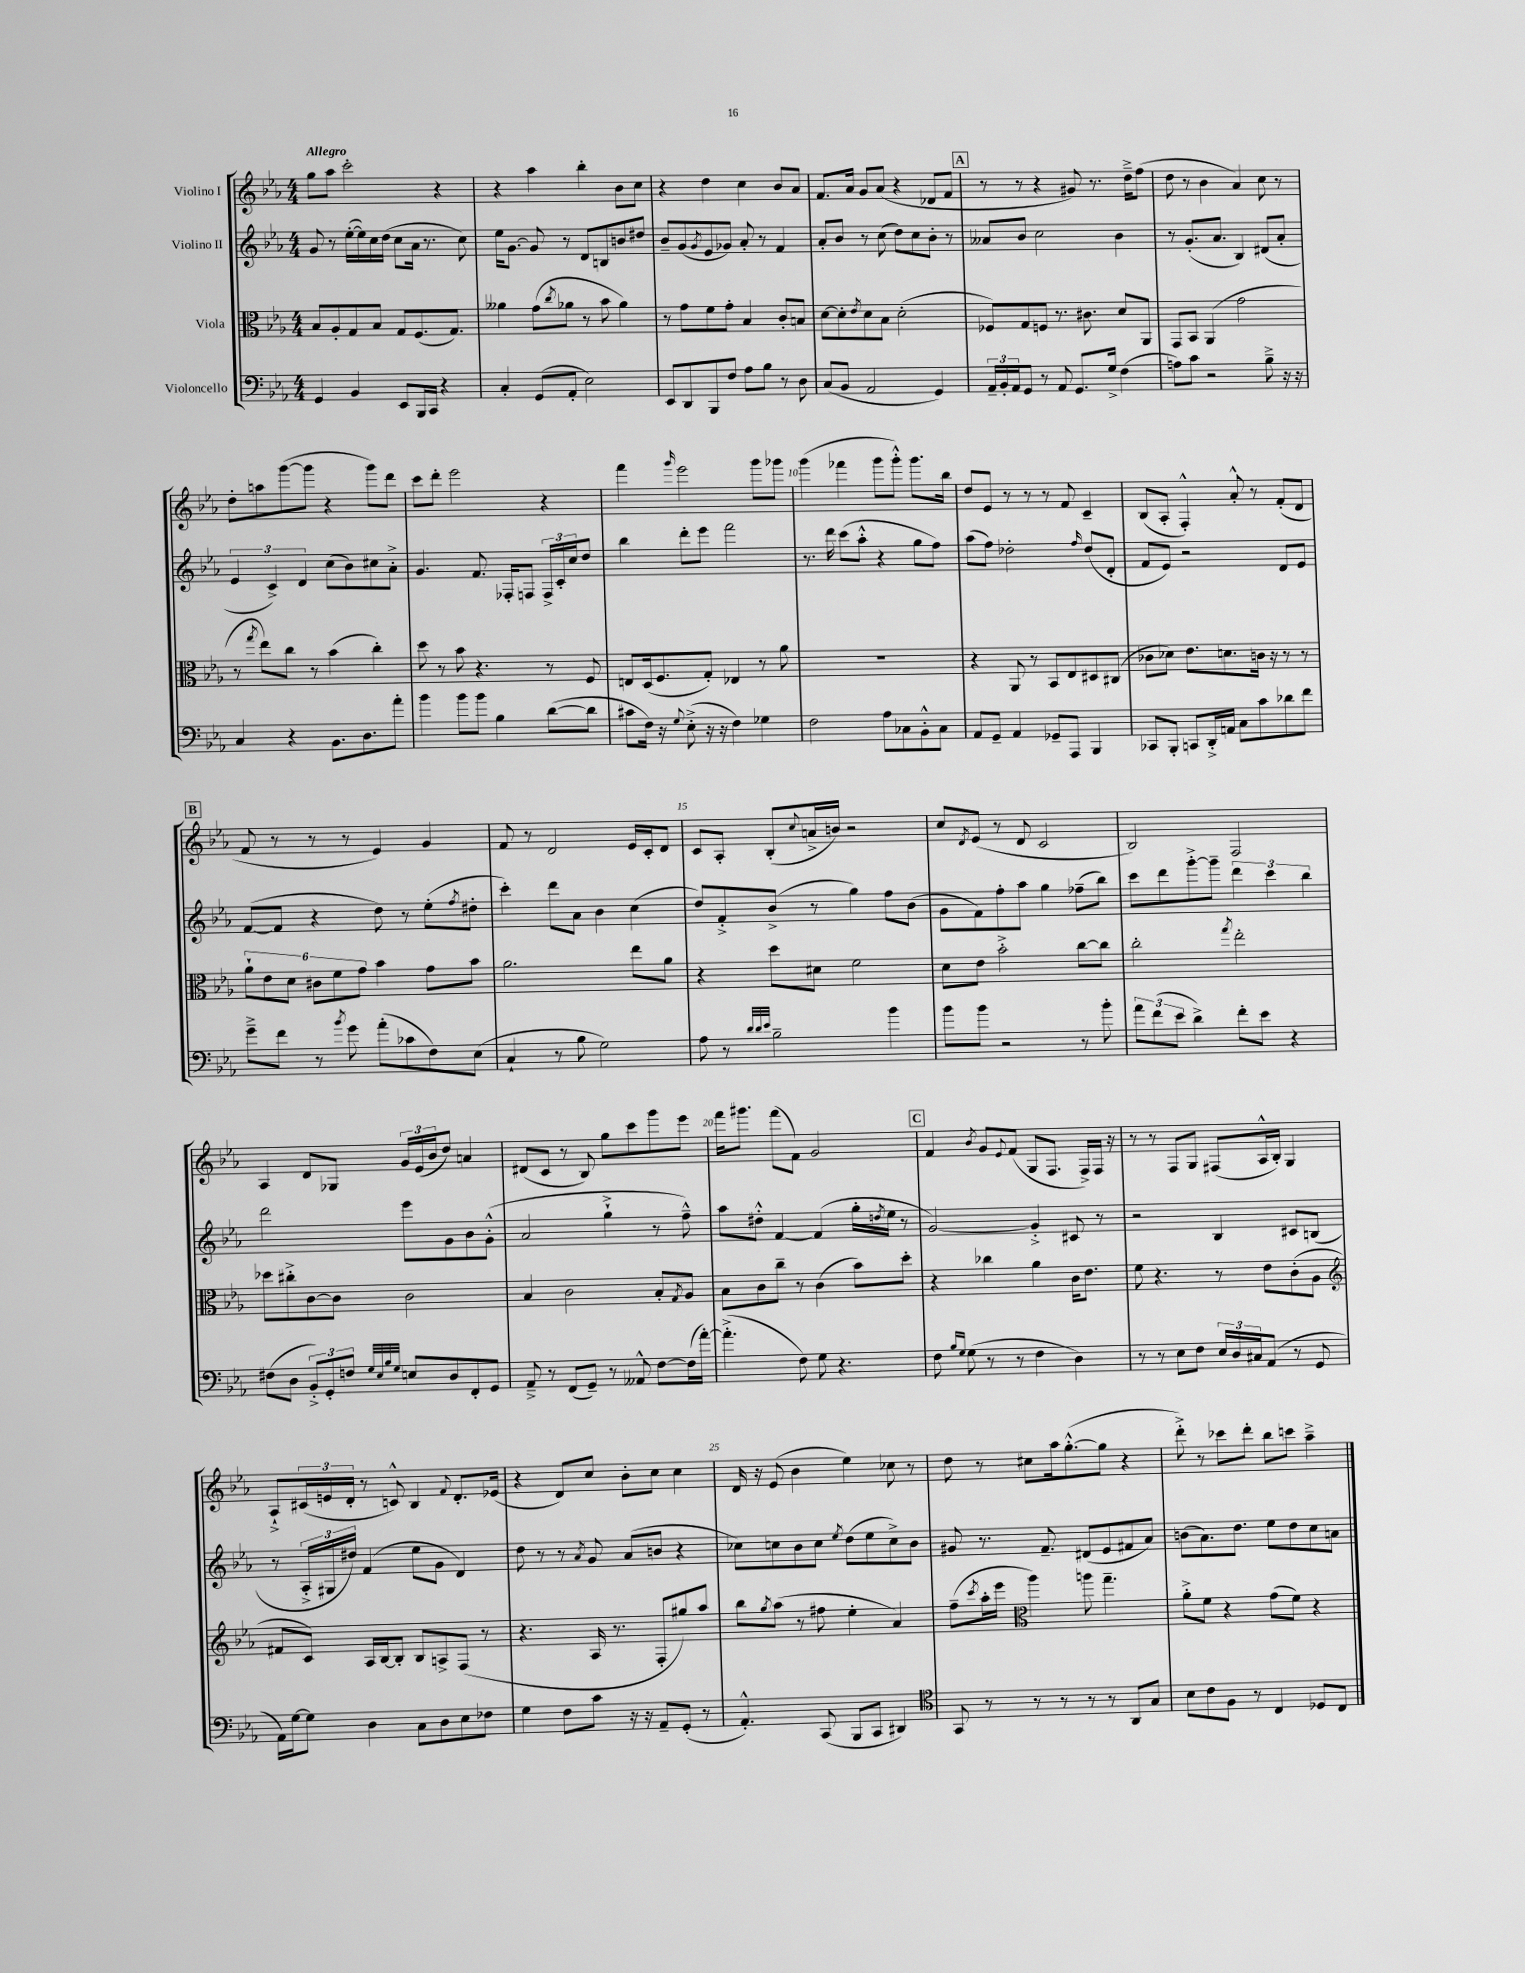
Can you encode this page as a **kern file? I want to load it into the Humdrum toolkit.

**kern	**kern	**kern	**kern
*staff4	*staff3	*staff2	*staff1
*clefF4	*clefC3	*clefG2	*clefG2
*k[b-e-a-]	*k[b-e-a-]	*k[b-e-a-]	*k[b-e-a-]
*M4/4	*M4/4	*M4/4	*M4/4
4GG	8B-	8g	8gg
.	8A-'	8r	8aa-
4BB-	8G	([16ee-'	2ccc'
.	.	16ee-])	.
.	8B-	16cc	.
.	.	(16dd	.
8EE-	8G	8cc	.
16BBB-	(8.F	16a-	.
16CC	.	8.r	.
4r	.	.	4r
.	8.G)	.	.
.	.	8cc)	.
=	=	=	=
4C'	4a--	16ee-	4r
.	.	[8.g	.
(8GG	(8g	8g]	4aa-
.	8qcc	.	.
8AA-'	8a-	8r	.
2E-)	8r	8d	4bb-'
.	8b-	8B	.
.	4a-)	8b	8b-
.	.	8dd#	8cc
=	=	=	=
8EE-	8r	8b-~	4r
8DD	8g	(8g	.
.	.	8qg	.
8BBB-	8f	8e-	4dd
8F	8g'	8g-)	.
8A-	4B-	8a-'	4cc
8B-	.	8r	.
8r	8c'	4f	8b-
8D	8B	.	8a-
=	=	=	=
(8C	[8d	8a-'	8.f
8BB-	8d']	8b-	.
.	.	.	16a-
.	8qe-	.	.
2AA-	8d	8r	8g
.	8B-	(8cc	(8a-
.	(2d'	8dd)	4r
.	.	8cc	.
4GG)	.	8b-'	8d-
.	.	8r	8f
=	=	=	=
24AA-~	8F-)	8a--	8r
24BB-'	.	.	.
24AA-	.	.	.
8GG	8G	8b-	8r
8r	8F	2cc	4r
8AA-	8.r	.	.
8.GG	.	.	8g#)
.	8.c#	.	.
.	.	.	8.r
16G^	.	.	.
(4F	8d	4b-	.
.	.	.	16dd~^
.	8AA-	.	(8ff
=	=	=	=
8A)	8GG	8r	8dd
8c	8BB-	(8.g'	8r
2r	(4AA-	.	4b-
.	.	8.a-	.
.	2g	4B-)	4a-)
8B-~^	.	(8d#	8cc
16r	.	8a-'	8r
16r	.	.	.
=	=	=	=
4C	8r	6e-	8dd'
.	8qgg	.	.
.	8ee-)	.	8aa
.	.	6c^)	.
4r	8cc	.	([8ggg
.	.	6d	.
.	8r	.	8ggg]
8.BB-	(4b-	(8cc	4r
.	.	8b-)	.
8.D	.	.	.
.	4cc')	8cc#	8ggg)
8a-'	.	8a-'^	8ddd
=	=	=	=
4b-	8dd	4.g	8ccc
.	8r	.	8ddd'
8b-	8b-	.	2eee-
8b-	4.r	8.f	.
4B-	.	.	.
.	.	16F-'	.
.	.	8F	.
([8d	8r	24F^	4r
.	.	24c'	.
.	.	24cc	.
8d]	8F	8dd	.
=	=	=	=
8c#	8E	4bb-	4fff
16F)	(16D	.	.
16r	8.F	.	.
8qqG	.	.	16qqggg
(8E-'^	.	8ddd'	2eee-
16r	8G')	8eee-	.
16r	.	.	.
4F)	4E-	2fff	.
4G-	8r	.	8ggg
.	8a-	.	8ggg-
=	=	=	=
2F	1r	8.r	(4ggg
.	.	16ddd	.
.	.	(8ccc	4fff-
.	.	8aa-'^^	.
8A-	.	4r	8ggg
8C-	.	.	8ggg'^^)
8BB-'^^	.	8gg	8.ggg
8C-	.	8ff)	.
.	.	.	16bb-
=	=	=	=
8AA-	4r	(8aa-	8dd
8GG~	.	8ff)	8e-
4AA-	8AA-	2dd-'	8r
.	8r	.	8r
8GG-~	8BB-	.	8r
8AAA-	8E-	.	8f
.	.	16qqff	.
4BBB-	8D#	(8dd-	4c~
.	(8C#	8d'	.
=	=	=	=
8CC-	8c-	8f	(8B-
8BBB-'	8d-)	8e-)	8A-'
8CC	8.e-	2r	4F'^^)
16DD'^	.	.	.
16AA	8.d	.	.
8C	.	.	8a-'^^
8c	16c	.	8r
.	16r	.	.
8d-	8r	8d	(8f'
8f	8r	8e-	8d
=	=	=	=
8g~^	12a-`	([8f	8f
.	12e-	.	.
8f	.	8f]	8r
.	12d	.	.
8r	12c#	4r	8r
.	12f	.	.
8qb-	.	.	.
8g	.	.	8r
.	12g	.	.
(8a-'	4b-	8dd)	4e-)
8c-	.	8r	.
8F)	8g	(8ee-'	4g
.	.	8qff	.
(8E-	8b-	8dd#'	.
=	=	=	=
4C`	2.a-	4ccc')	8f
.	.	.	8r
8r	.	8ddd	2d
8B-	.	8a-	.
2G)	.	4b-	.
.	8ee-	(4cc	16e-
.	.	.	16c'
.	8a-	.	8d
=	=	=	=
8A-	4r	8dd)	8c
8r	.	8f'^	8A-'
32qqd	.	.	.
32qqd	.	.	.
32qqe-	.	.	.
2B-~	8dd	(8b-^	(8B-'
.	.	.	8qqcc
.	8d#	8r	16a^
.	.	.	16b)
.	2f	4gg)	2r
4b-	.	8ff	.
.	.	(8b-	.
=	=	=	=
8b-	8d	8g	8cc
.	.	.	8qd
8b-	8e-	8f)	(8e-
2r	2b-'^	8ff'	8r
.	.	8aa-	8d
.	.	4gg	2c
8r	[8cc	(8ff-~	.
8b-'	8cc]	8bb-)	.
=	=	=	=
12a-	2cc'	8ccc	2B-)
(12f	.	.	.
.	.	8ddd	.
12e-	.	.	.
4d^)	.	[8ggg'^	.
.	.	8ggg~]	.
.	8qgg	.	.
8f'	2ee-'	6ddd	2F
8e-	.	.	.
.	.	6ccc	.
4r	.	.	.
.	.	6bb-	.
=	=	=	=
(8F#	8dd-	2ddd	4A-
8D	8cc#'^	.	.
12BB-'^)	[8c	.	8d
12GG'	.	.	.
.	8c]	.	8G-
12F	.	.	.
32qqG	.	.	.
32qqE-	.	.	.
32qqB-	.	.	.
32qqG	.	.	.
8E	2c	8eee-	24g
.	.	.	(24e-
.	.	.	24b-
8D	.	8g	8dd)
8FF'	.	8b-	4a
8GG	.	(8g'^^	.
=	=	=	=
8AA-~^	4B-	2a-	(8d#
8r	.	.	8c
(8FF	2c	.	8r
8GG~)	.	.	8B-)
8r	.	4gg`^	8gg
8AA--^^	.	.	8ccc
[8F	8B-'	8r	8ggg
.	8qG	.	.
(16F]	8A-	8ff~^^)	8eee-
[16a-')	.	.	.
=	=	=	=
(4.a-'^]	8B-	8aa-	16fff
.	.	.	8.ggg#
.	8c	8dd#'^^	.
.	8cc~	[4f	(8fff
8F)	8r	.	8f)
8G	(4c	(4f]	2g
4.r	.	.	.
.	8b-)	16gg'	.
.	.	8qdd	.
.	.	16ee-	.
.	8dd'	8r	.
=	=	=	=
8F	4r	[2g)	4f
16qqB-	.	.	.
16qqG	.	.	.
(8G	.	.	.
.	.	.	8qb-
8r	4cc-	.	8g
.	.	.	8qqe-
8r	.	.	(8f
4F	4a-	4g'^]	8G
.	.	.	8.F
4D)	16c	8c#	.
.	8.e-	.	16F^)
.	.	8r	16F
.	.	.	16r
=	=	=	=
8r	8f	2r	8r
8r	4.r	.	8r
8E-	.	.	8F
8F	.	.	8G
24E-	8r	4B-	(8F#
24D	.	.	.
24C#	.	.	.
(8AA-	8e-	.	16A-^^
.	.	.	16B-')
8r	(8c'	8c#	4G
8GG	8A-	(8B	.
=	=	=	=
*	*clefG2	*	*
16AA-)	8f#	8r	8A-`^
[16G	.	.	.
8G]	8c)	24A-'^	(24c#
.	.	24G#	24e
.	.	24dd#)	24d'
4D	16A-	(4f	8r
.	[16B-	.	.
.	8B-']	.	8c^^)
8C	8B-	8ee-	4B-
8D	8A^	8g	.
.	.	.	8qqf
8E-	(8F	4d)	8.d'
8F-	8r	.	.
.	.	.	(16e-
=	=	=	=
4G	4.r	8dd	4r
.	.	8r	.
8F	.	8r	8d)
.	.	8qa-	.
8c	16A-	8g	8cc
.	8.r	.	.
16r	.	(8a-	8b-'
16r	.	.	.
8AA-~	8F'	8b	8cc
(8GG'	8gg#)	4r	4cc
8r	8aa-	.	.
=	=	=	=
4.AA-'^^)	8bb-	8cc-)	16d
.	.	.	16r
.	8qgg	.	.
.	(8aa-	8cc	(8e-
.	8r	8b-	4b-
(8CC	8ff#	8cc	.
.	.	8qee-	.
8BBB-	4ee-'	(8dd	4ee-)
8CC	.	8ee-	.
4DD#)	4a-)	8cc^)	8cc-
.	.	8b-	8r
=	=	=	=
*clefC4	*	*	*
8GG	(8ff~	8g#	8dd
.	8qccc	.	.
8r	16aa-'	8.r	8r
.	16eee-	.	.
*	*clefC3	*	*
8r	4aa-)	.	8cc#
.	.	8.f~	.
8r	.	.	16aa-
.	.	.	([8.gg'^^
8r	8aa	(8d#	.
8r	4.gg~	8e-	8gg]
8AA-	.	8f#	4r
8G	.	8a-)	.
=	=	=	=
8B-	8a-'^	(8b	8ddd'^)
8c	8f	8.a-)	8r
8F	4r	.	8ccc-
.	.	8.dd	.
8r	.	.	8ddd'
4C	(8g	8ee-	8bb-
.	8f)	8dd	8ccc
8D-	4r	8cc	4aa-~^
8C	.	8a	.
==	==	==	==
*-	*-	*-	*-
